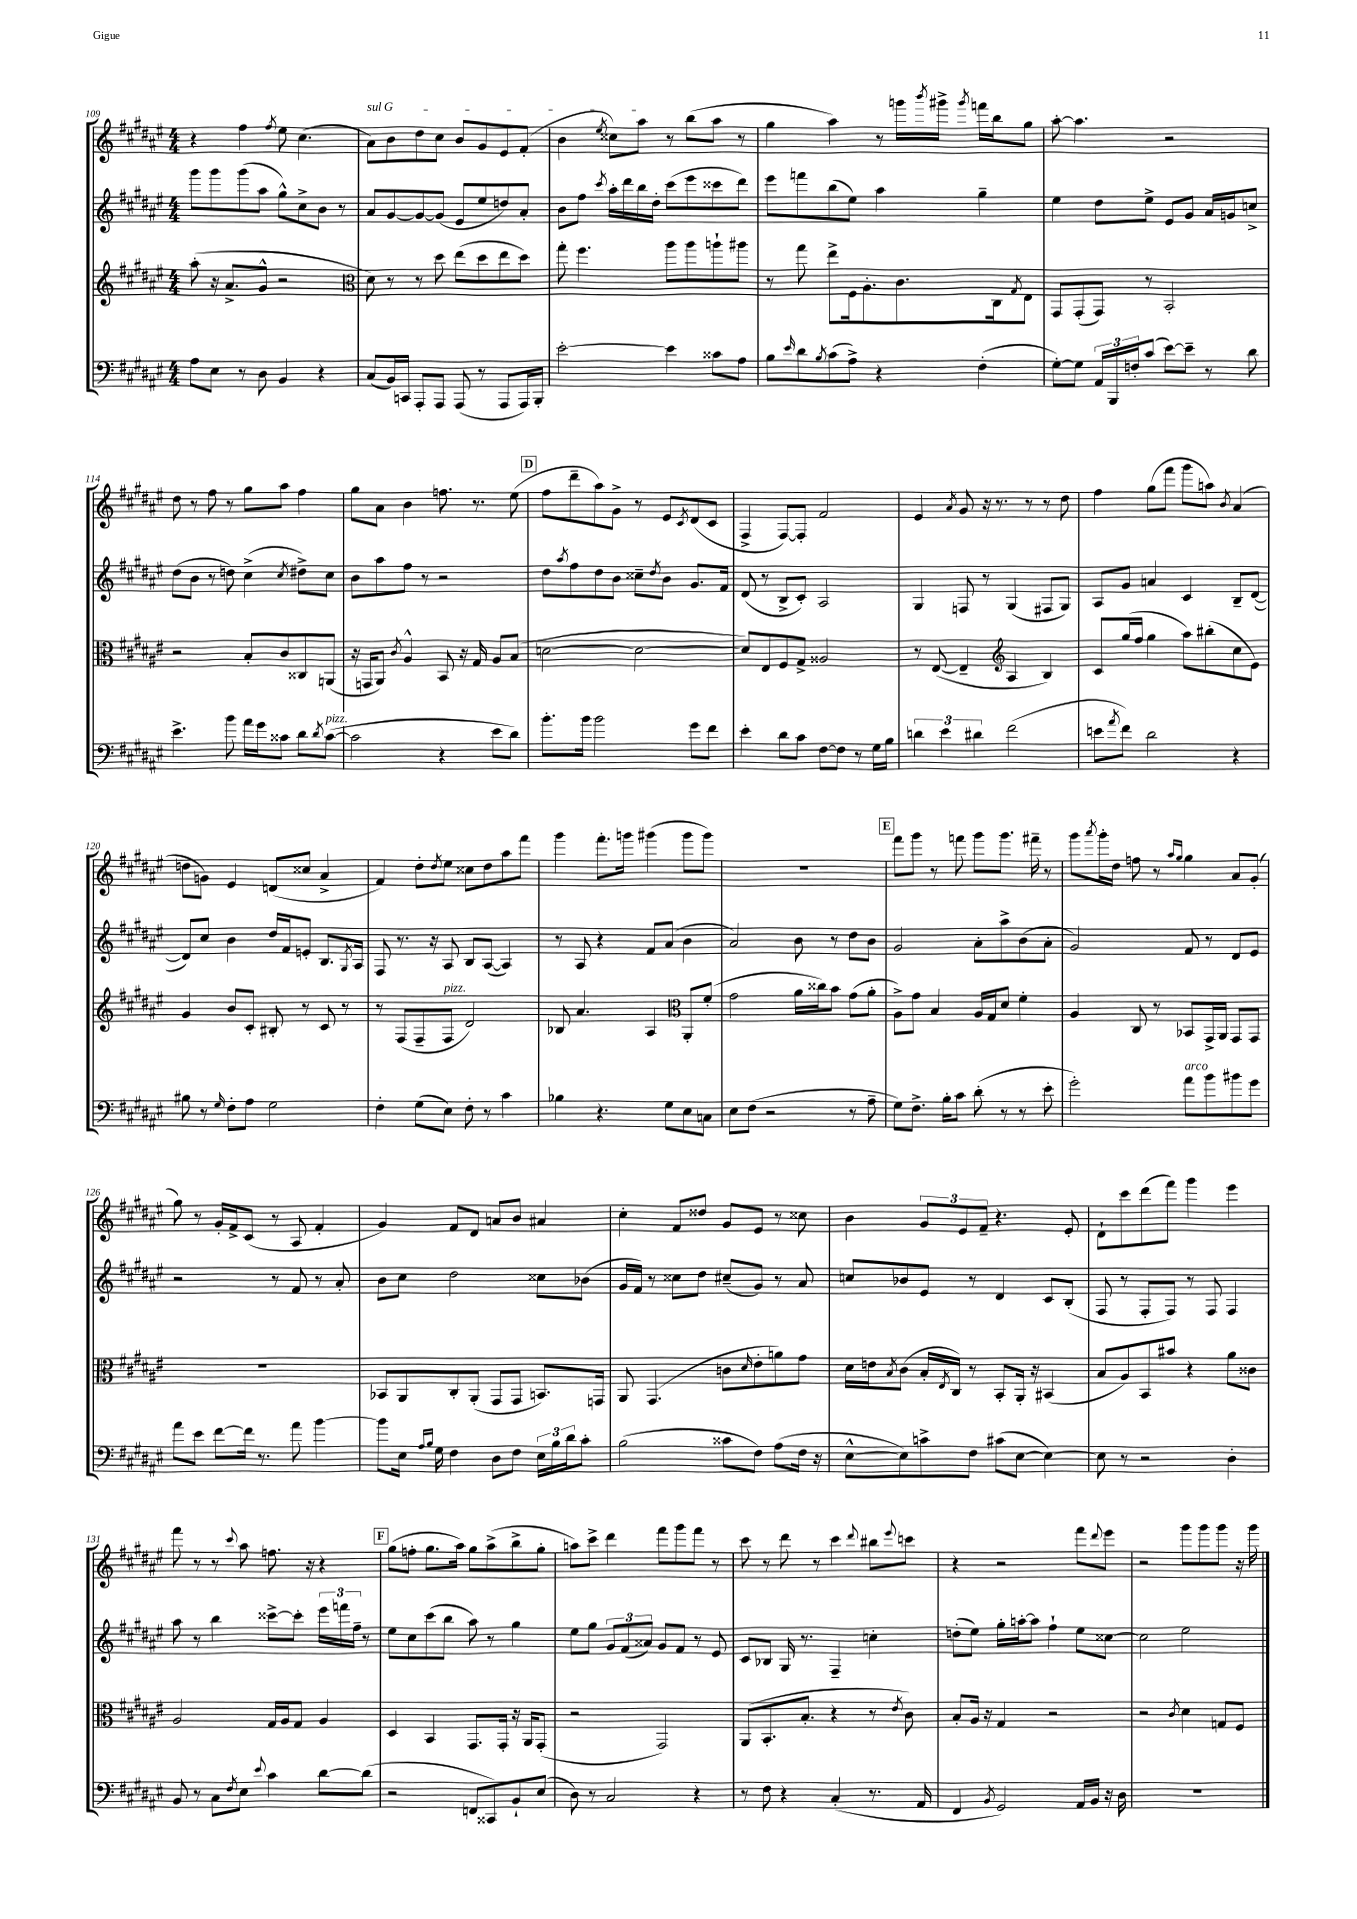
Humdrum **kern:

**kern	**kern	**kern	**kern
*staff4	*staff3	*staff2	*staff1
*clefF4	*clefG2	*clefG2	*clefG2
*k[f#c#g#d#a#e#]	*k[f#c#g#d#a#e#]	*k[f#c#g#d#a#e#]	*k[f#c#g#d#a#e#]
*M4/4	*M4/4	*M4/4	*M4/4
8A#	(8aa#'	8ggg#	4r
8E#	16r	8ggg#	.
.	8.a#^	.	.
8r	.	(8ggg#	4ff#
8D#	8g#^^	8aa#	.
.	.	.	8qff#
4BB	2r	8gg#^^)	8ee#
.	.	8cc#^	(4.cc#
4r	.	8b	.
.	.	8r	.
=	=	=	=
*	*clefC3	*	*
(8C#	8d#)	8a#	8a#)
16BB)	8r	[8g#	8b
16CC	.	.	.
8AAA#'	8r	8g#_	8dd#
8AAA#	8dd#	(8g#]	8cc#
(8AAA#	(8ee#	8e#	8b
8r	8dd#	8ee#	8g#
8AAA#	8ee#	8dd)	8e#
16AAA#)	8dd#)	8a#'	(8f#'
16BBB'	.	.	.
=	=	=	=
[2e#'	8gg#'	8b	4b
.	4.ff#	8ff#	.
.	.	8qccc#	8qee#
.	.	16aa#'	8cc##)
.	.	16ddd#	.
.	.	16bb	8aa#
.	.	16dd#'	.
4e#]	8aa#	(8ccc#	8r
.	8aa#	8eee#	(8bb
8c##	8aa`	8ccc##	8aa#
8A#	8aa#	8ddd#)	8r
=	=	=	=
8B	8r	8eee#	4gg#
16qqe#	.	.	.
8d#	8gg#	8fff	.
8qB	.	.	.
(8c#	8ee#^	(8bb	4aa#)
8A#^)	16F#	8ee#)	.
.	8.A#'	.	.
4r	.	4aa#	8r
.	8.c#	.	16ggg
.	.	.	8qbbb
.	.	.	16ggg#^
.	.	.	8qggg#
(4F#'	.	4gg#~	16fff
.	16C#	.	16bb
.	8qG#	.	.
.	8E#	.	8gg#
=	=	=	=
[8G#')	8GG#	4ee#	[8aa#'
8G#]	(8GG#'	.	4.aa#]
24AA#	8GG#)	8dd#	.
24BBB	.	.	.
24F'	.	.	.
(8c#	8r	8ee#^	.
[8e#)	2BB'	8e#	2r
8e#~]	.	8g#	.
8r	.	16a#	.
.	.	16g	.
8d#	.	8cc^	.
=	=	=	=
4.e#^	2r	(8dd#	8dd#
.	.	8b	8r
.	.	8r	8ff#
8b	.	8dd)	8r
16a#	8B'	(4cc#^	8gg#
16g#	.	.	.
8c##	8c#	.	8aa#
.	.	8qcc#	.
8d#	8C##	8dd#^)	4ff#
8qd#	.	.	.
([8c##	(8AA	8cc#	.
=	=	=	=
2c##]	16r	8b	8gg#
.	16GG	.	.
.	8AA#)	8aa#	8a#
.	8qc#	.	.
.	4A#^^	8ff#	4b
.	.	8r	.
4r	8BB	2r	8.ff
.	16r	.	.
.	16G#	.	8.r
8e#	8A#	.	.
8d#)	(8B	.	(8ee#
=	=	=	=
8.b'	[2d	8dd#	8ff#
.	.	8qaa#	.
.	.	8ff#	8ddd#~
16b	.	.	.
2b	.	8dd#	8aa#)
.	.	8b	8g#^
.	2d_	8cc##~	8r
.	.	8qdd#	.
.	.	8b	8e#
.	.	.	8qc#
8g#	.	8.g#	(8d#
8f#	.	.	8c#
.	.	16f#	.
=	=	=	=
4e#'	8d])	(8d#	4F#^
.	8E#	8r	.
8d#	8F#	8B^	[8F#)
8c#	8G#^	8c#')	8F#']
[8F#	2A##	2A#	2f#
8F#]	.	.	.
8r	.	.	.
16G#	.	.	.
16B	.	.	.
=	=	=	=
6d	8r	4G#	4e#
.	([8E#	.	.
6e#	.	.	.
.	.	.	8qa#
.	4E#~]	8F	8g#
6d#	.	.	.
.	.	8r	16r
.	.	.	8.r
*	*clefG2	*	*
(2f#	4A#	(4G#	.
.	.	.	8r
.	4B)	8F#	8r
.	.	8G#)	8dd#
=	=	=	=
8e	8c#	8A#	4ff#
8qa#	.	.	.
8f#)	(16gg#	8g#	.
.	16ff#	.	.
2d#	4gg#	4a	(8gg#
.	.	.	8fff#
.	8aa#)	4c#	8ggg#
.	(8bb#'	.	8aa)
.	.	.	8qb
4r	8cc#	8B~	(4a#
.	8e#)	([8d#	.
=	=	=	=
8B#	4g#	8d#])	8dd
8r	.	8cc#	8g)
16qqG#	.	.	.
8F#'	8b	4b	4e#
8A#	8c#'	.	.
2G#	8B#'	16dd#	(8d
.	.	16f#	.
.	8r	8e'	8cc##
.	8c#	8.B	4a#^
.	8r	.	.
.	.	8qG#	.
.	.	16A#	.
=	=	=	=
4F#'	8r	8F#	4f#)
.	(8F#	8.r	.
(8G#	8F#~	.	8dd#'
.	.	16r	.
.	.	.	8qdd#
8E#)	8F#	8A#	8ee#
8F#'	2d#)	8B	8cc##
8r	.	([8A#	8dd#
4c#	.	4A#])	8aa#
.	.	.	8fff#
=	=	=	=
4B-	8B-	8r	4ggg#
.	4.a#	8A#	.
4.r	.	4r	8.fff#'
.	.	.	16ggg
.	4A#	8f#	(4ggg#
8G#	.	(8a#	.
*	*clefC3	*	*
8E#	8AA#'	4b	8ggg#
8C	(8f#'	.	8ggg#)
=	=	=	=
8E#	2g#	2a#)	1r
(8F#	.	.	.
2r	.	.	.
.	16a#	8b	.
.	16cc##)	.	.
.	8b	8r	.
8r	(8g#	8dd#	.
8A#~	8a#'	8b	.
=	=	=	=
8G#)	8A#^)	2g#	8fff#
8.F#^	8g#	.	8ggg#
.	4B	.	8r
16B'	.	.	.
8c#	.	.	8fff
(8d#'	16A#	8a#'	8ggg#
.	16G#	.	.
8r	8d#	8aa#^	8.ggg#
8r	4f#'	(8b	.
.	.	.	16fff#~
8e#'	.	8a#'	8r
=	=	=	=
2g#')	4A#	2g#)	8ggg#
.	.	.	8qaaa#
.	.	.	16ggg#'
.	.	.	16dd#
.	8C#	.	8ff
.	8r	.	8r
.	.	.	16qqaa#
.	.	.	16qqgg#
8a#	8BB-	8f#	4gg#
8b	16GG#^	8r	.
.	16AA#	.	.
8b#	8GG#	8d#	8a#
8g#	8GG#	8e#	(8g#'
=	=	=	=
8a#	1r	2r	8gg#)
8e#	.	.	8r
[8f#	.	.	16g#'
.	.	.	16f#^
16f#]	.	.	(8c#
8.r	.	.	.
.	.	8r	8r
8a#	.	8f#	8A#
[4b	.	8r	4f#'
.	.	8a#'	.
=	=	=	=
8b]	8BB-	8b	4g#)
16E#	8AA#	8cc#	.
16qqA#	.	.	.
16qqB	.	.	.
16G#	.	.	.
4F#	8C#'	2dd#	8f#
.	(8AA#'	.	8d#
8D#	8GG#	.	8a
8F#	8GG#	.	8b
24E#	8.BB)	8cc##	4a#
24B	.	.	.
24d#	.	.	.
8c#'	.	(8b-	.
.	16GG	.	.
=	=	=	=
(2B	8AA#	16g#	4cc#'
.	.	16f#)	.
.	(4.GG#	8r	.
.	.	8cc##	8f#
.	.	8dd#	8dd##
8c##	8c	(8cc#~	8g#
.	16qqd#	.	.
8F#)	8e#'	8g#)	8e#
(8A#	8a)	8r	8r
16F#	8g#	8a#	8cc##
16r	.	.	.
=	=	=	=
[8E#^^	16d#	8cc	4b
.	16e	.	.
.	8qB	.	.
8E#])	(8c#	8b-	.
8c^	16B'	8e#	12g#
.	8qE#	.	.
.	16C#)	.	.
.	.	.	12e#
8F#	8r	8r	.
.	.	.	12f#~
(8c#	8BB'	4d#	4.r
[8E#	16AA#'	.	.
.	16r	.	.
4E#_)	(4BB#	8c#	.
.	.	(8B'	8e#'
=	=	=	=
8E#]	8B	8F#	8d#`
8r	8A#)	8r	8ccc#
2r	8BB	8F#'	(8ddd#
.	8b#	8F#)	8fff#)
.	4r	8r	4ggg#
.	.	8F#	.
4D#'	8a#	4F#	4eee#
.	8c##	.	.
=	=	=	=
8BB	2A#	8aa#	8fff#
8r	.	8r	8r
8C#	.	4bb	8r
8qF#	.	.	8qqccc#
8E#	.	.	8aa#
8qqe#	.	.	.
4c#	16G#	[8ccc##^	8.ff
.	16A#	.	.
.	8G#	8ccc##']	.
.	.	.	16r
[8d#	4A#	24eee#	4r
.	.	24fff	.
.	.	24ff#~	.
(8d#]	.	8r	.
=	=	=	=
2r	4D#	8ee#	(8gg#
.	.	8cc#	8ff'
.	4BB	(8ccc#	8.gg#
.	.	8bb	.
.	.	.	16aa#)
8FF	8.GG#	8aa#)	8gg#
8CC##)	.	8r	(8aa#^
.	16GG#'	.	.
8BB`	16r	4gg#	8bb^
.	16AA#	.	.
(8E#	(8GG#'	.	8gg#'
=	=	=	=
8D#)	2r	8ee#	8aa)
8r	.	8gg#	8ccc#^
2C#	.	12g#	4ddd#
.	.	(12f#	.
.	.	12a##)	.
.	2GG#)	8g#	8fff#
.	.	8f#	8ggg#
4r	.	8r	8fff#
.	.	8e#	8r
=	=	=	=
8r	(8AA#	8c#	8ccc#
8F#	8.BB'	8B-	8r
4r	.	16G#	8ddd#
.	8.B'	8.r	.
.	.	.	8r
(4C#'	4r	4F#~	4ccc#
.	.	.	8qqddd#
8.r	8r	4cc'	8bb#
.	8qe#	.	8qqeee#
.	8c#)	.	8ccc
16AA#	.	.	.
=	=	=	=
4FF#	8B'	(8dd'	4r
.	16A#	8ee#)	.
.	16r	.	.
8qBB	.	.	.
2GG#)	4G#	16gg#'	2r
.	.	[16aa'	.
.	.	8aa]	.
.	2r	4ff#`	.
16AA#	.	8ee#	8fff#
16BB	.	.	.
.	.	.	8qqddd#
16r	.	[8cc##	8eee#
16D#	.	.	.
=	=	=	=
1r	2r	2cc##]	2r
.	8qc#	.	.
.	4d#	2ee#	8ggg#
.	.	.	8ggg#
.	8G	.	8ggg#
.	8F#	.	16r
.	.	.	16ggg#
==	==	==	==
*-	*-	*-	*-
